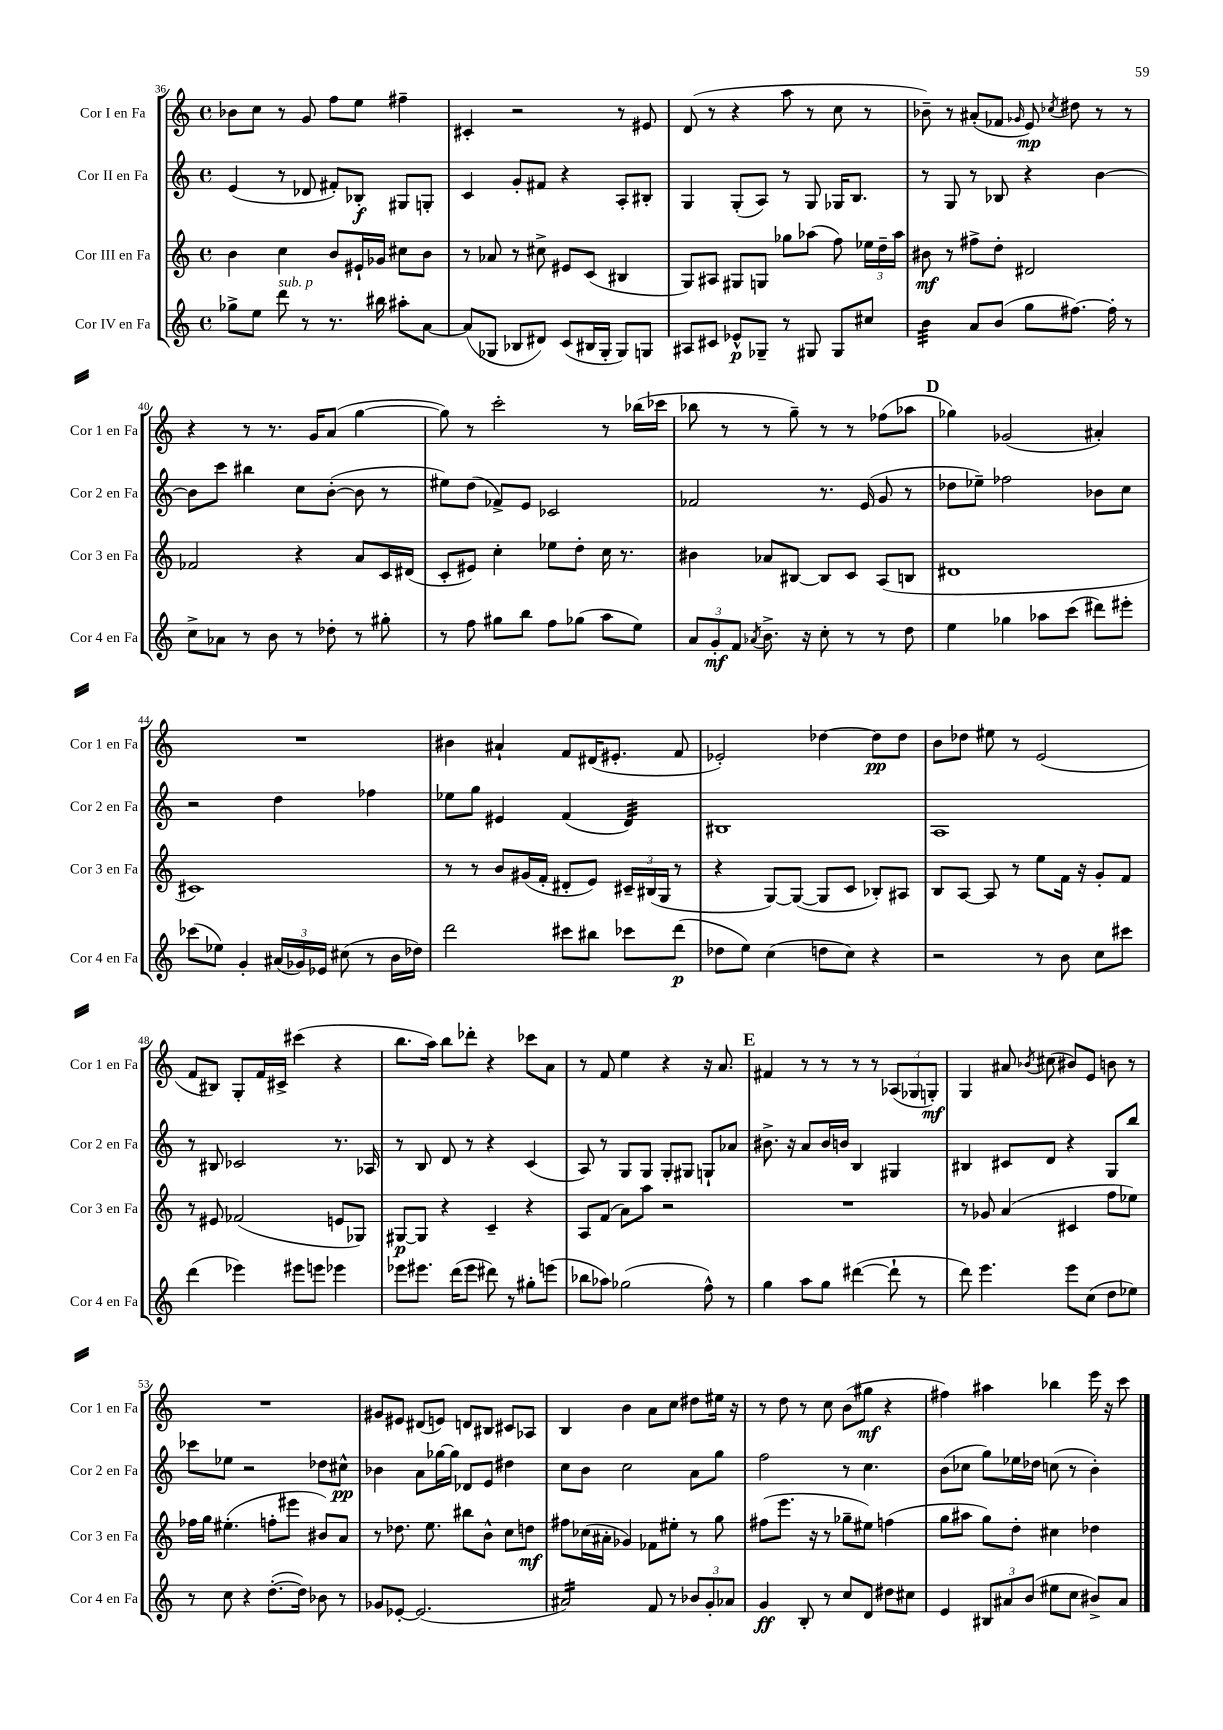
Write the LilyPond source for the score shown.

<<
\new StaffGroup <<
\new Staff = "s0" \with { instrumentName = "Cor I en Fa" shortInstrumentName = "Cor 1 en Fa" } {
    \clef treble \key c \major \defaultTimeSignature \time 4/4
    \autoBeamOff bes'8[ c''8] r8 g'8 f''8[ e''8] fis''4-- |
    cis'4-. r2 r8 eis'8 |
    d'8( r8 r4 a''8 r8 c''8 r8 |
    bes'8--) r8 ais'8[-.( fes'8] \grace { ges'16 } e'8\mp) \acciaccatura { ces''8 } dis''8 r8 r8 |
    r4 r8 r8. g'16[ a'8]( g''4~ |
    g''8) r8 c'''2-. r8 bes''16[( ces'''16] |
    bes''8 r8 r8 g''8--) r8 r8 fes''8[( aes''8] |
    \mark \markup { \bold "D" } ges''4) ges'2( ais'4-.) |
    R1 |
    bis'4 ais'4-! f'8[ dis'16( eis'8.]-. f'8 |
    ees'2-.) des''4~ des''8[\pp des''8] |
    b'8[ des''8] eis''8 r8 e'2( |
    f'8[ bis8]) g8[-. f'16 cis'16]-> cis'''4( r4 |
    b''8.[ a''16]) b''8[ des'''8]-. r4 ces'''8[ a'8] |
    r8 f'8 e''4 r4 r16 a'8. |
    \mark \markup { \bold "E" } fis'4 r8 r8 r8 r8 \tuplet 3/2 { aes8[( ges8 g8]-.\mf) } |
    g4 ais'8 \acciaccatura { bes'8 } cis''8( bis'8[) e'8] b'8 r8 |
    R1 |
    gis'8[ eis'8] dis'8[( e'8]) d'8[ bis8] cis'8[ aes8] |
    b4 b'4 a'8[ c''8] dis''8[ eis''16] r16 |
    r8 d''8 r8 c''8 b'8[( gis''8]\mf r4 |
    fis''4) ais''4 bes''4 e'''16 r16 c'''8 \bar "|." |
}
\new Staff = "s1" \with { instrumentName = "Cor II en Fa" shortInstrumentName = "Cor 2 en Fa" } {
    \clef treble \key c \major \defaultTimeSignature \time 4/4
    \autoBeamOff e'4( r8 des'8 fis'8[-.) bes8]-.\f gis8[ g8]-. |
    c'4 g'8[-. fis'8] r4 a8[-. bis8]-. |
    g4 g8[-.( a8]) r8 g8 ges16[ b8.] |
    r8 g8 r8 bes8 r4 b'4~ |
    b'8[ c'''8] bis''4 c''8[ b'8]~-.( b'8 r8 |
    eis''8[) d''8]( fes'8[->) e'8] ces'2 |
    fes'2 r8. e'16( g'8 r8 |
    \mark \markup { \bold "D" } des''8[ ees''8]--) fes''2 bes'8[ c''8] |
    r2 d''4 fes''4 |
    ees''8[ g''8] eis'4 f'4( d'4:32) |
    bis1 |
    a1 |
    r8 bis8 ces'2 r8. aes16 |
    r8 b8 d'8 r8 r4 c'4( |
    a8) r8 g8[ g8] g8[-. gis8] g8[-! aes'8] |
    \mark \markup { \bold "E" } bis'8.-> r16 a'8[ bis'16 b'16] b4 gis4 |
    bis4 cis'8[ d'8] r4 g8[ b''8] |
    ces'''8[ ees''8] r2 des''8[ cis''8]-^\pp |
    bes'4 a'8[ ges''16~ ges''16] des'8[ e'8] dis''4 |
    c''8[ b'8] c''2 a'8[ g''8] |
    f''2 r8 c''4. |
    b'8[( ces''8] g''8[) ees''16 des''16] c''8( r8 b'4-.) \bar "|." |
}
\new Staff = "s2" \with { instrumentName = "Cor III en Fa" shortInstrumentName = "Cor 3 en Fa" } {
    \clef treble \key c \major \defaultTimeSignature \time 4/4
    \autoBeamOff b'4 c''4 b'8[ eis'16-! ges'16] cis''8[ b'8] |
    r8 aes'8 r8 cis''8-> eis'8[ c'8]( bis4 |
    g8[) ais8] gis8[ g8] ges''8[ aes''8]( f''8) \tuplet 3/2 { ees''16[ d''16-- aes''16] } |
    bis'8\mf r8 fis''8[-> d''8]-. dis'2 |
    fes'2 r4 a'8[ c'16 dis'16]( |
    c'8[-. eis'8]) c''4-. ees''8[ d''8]-. c''16 r8. |
    bis'4 aes'8[ bis8]~ bis8[ c'8] a8[( b8] |
    \mark \markup { \bold "D" } dis'1 |
    cis'1) |
    r8 r8 b'8[ gis'16( f'16]-. dis'8[-. e'8]) \tuplet 3/2 { cis'16[-- bis16( g16] } r8 |
    r4 g8[~) g8]~( g8[ c'8] bes8[-.) ais8] |
    b8[ a8]~ a8 r8 e''8[ f'16] r16 g'8[-. f'8] |
    r8 eis'8 fes'2( e'8[ ges8]) |
    gis8[~\p gis8] r4 c'4-- r4 |
    a8[ f'8]( a'8[) a''8] r2 |
    \mark \markup { \bold "E" } R1 |
    r8 ges'8 a'4( cis'4 f''8[ ees''8]) |
    fes''16[ g''16] eis''4.-.( f''8[-. eis'''8] bis'8[) a'8] |
    r8 des''8. e''8. bis''8[ b'8]-^ c''8[ d''8]\mf |
    fis''8[ ces''16( ais'16]-. ges'4) fes'8[ eis''8]-. r8 g''8 |
    fis''8[( e'''8.] r16 r8 ges''8[-- eis''8]) f''4( |
    g''8[ ais''8] g''8[) d''8]-. cis''4 des''4 \bar "|." |
}
\new Staff = "s3" \with { instrumentName = "Cor IV en Fa" shortInstrumentName = "Cor 4 en Fa" } {
    \clef treble \key c \major \defaultTimeSignature \time 4/4
    \autoBeamOff ges''8[-> e''8] d'''8^\markup { \italic "sub. p" } r8 r8. bis''16 ais''8[-. a'8]~ |
    a'8[( ges8] bes8[ dis'8]) c'8[( bis16 ges16]-. ges8[) g8] |
    ais8[ cis'8] ees'8[-^\p ges8]-- r8 gis8 gis8[ cis''8] |
    b'4:32 a'8[ b'8]( g''8[ fis''8.]~) fis''16-. r8 |
    c''8[-> aes'8] r8 b'8 r8 des''8-. r8 gis''8-. |
    r8 f''8 gis''8[ b''8] f''8[ ges''8]( a''8[ e''8]) |
    \tuplet 3/2 { a'8[ g'8-.\mf f'8] } \acciaccatura { aes'8 } b'8.-> r16 c''8-. r8 r8 d''8 |
    \mark \markup { \bold "D" } e''4 ges''4 aes''8[ c'''8]( dis'''8[) eis'''8]-. |
    ces'''8[( ees''8]) g'4-. \tuplet 3/2 { ais'16[( ges'16) ees'16] } cis''8( r8 b'16[ des''16]) |
    d'''2 cis'''8[ bis''8] ces'''8[ d'''8]\p( |
    des''8[ e''8]) c''4( d''8[ c''8]) r4 |
    r2 r8 b'8 c''8[ cis'''8] |
    d'''4( ees'''4) eis'''8[ e'''8] ees'''4 |
    ees'''8[ eis'''8.] d'''16[( eis'''8] dis'''8) r8 gis''8[-. e'''8]( |
    bes''8[ aes''8]) ges''2( f''8-^) r8 |
    \mark \markup { \bold "E" } g''4 a''8[ g''8] dis'''4~( dis'''8-! r8 |
    d'''8) e'''4. e'''8[ c''8]( d''8[ ees''8]) |
    r8 c''8 r4 d''8.[~-.( d''16]) bes'8 r8 |
    ges'8[ ees'8]~-. ees'2.( |
    ais'2:16) f'8 r8 \tuplet 3/2 { bes'8[ g'8-. aes'8] } |
    g'4\ff b8-. r8 c''8[ d'8] dis''8[ cis''8] |
    e'4 \tuplet 3/2 { bis8[ ais'8 b'8]( } eis''8[ c''8] bis'8[->) ais'8] \bar "|." |
}
>>
>>
\layout { \context { \Score currentBarNumber = #36 } }
